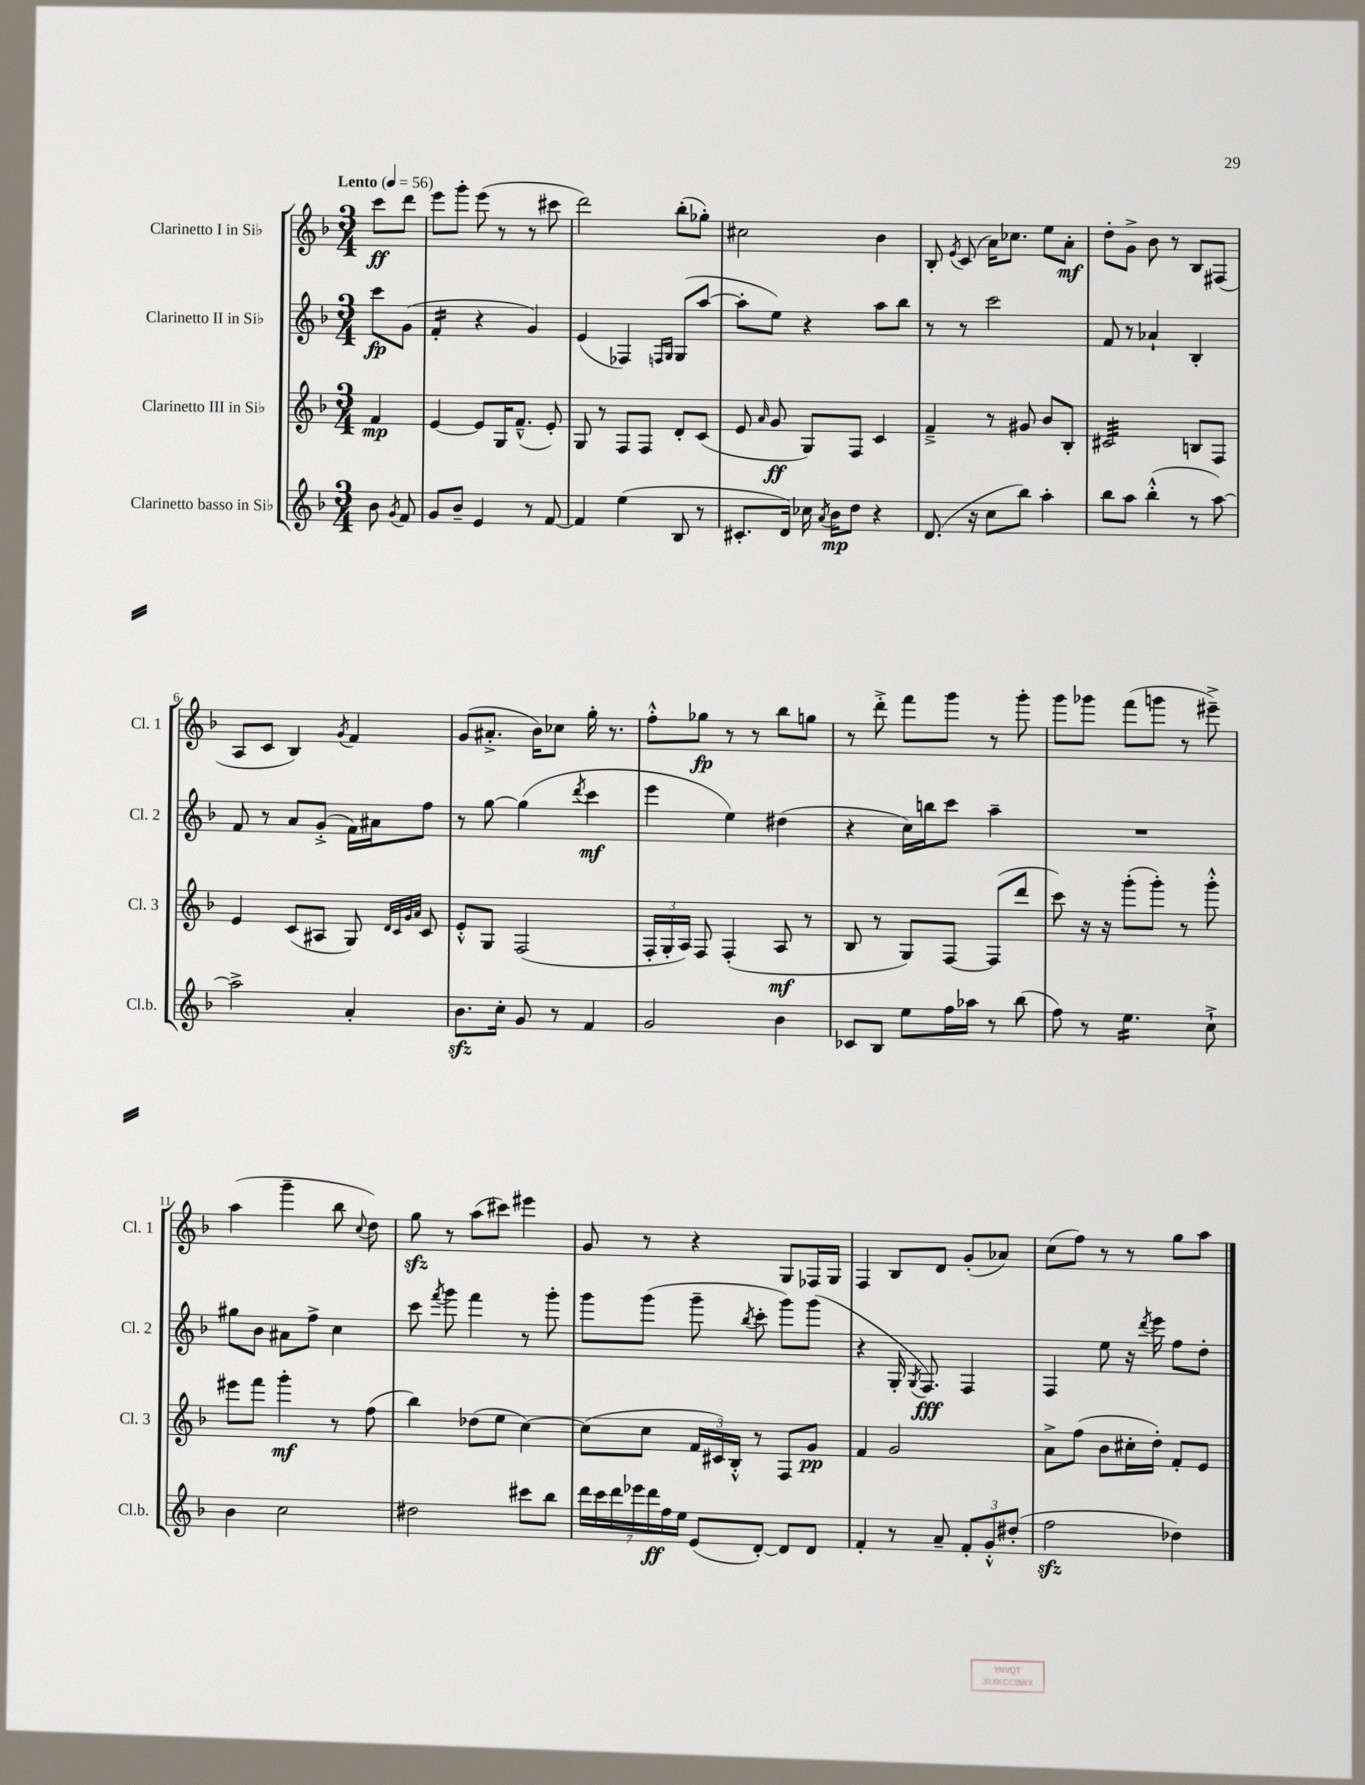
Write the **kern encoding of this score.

**kern	**kern	**kern	**kern
*staff4	*staff3	*staff2	*staff1
*clefG2	*clefG2	*clefG2	*clefG2
*k[b-]	*k[b-]	*k[b-]	*k[b-]
*M3/4	*M3/4	*M3/4	*M3/4
*MM56	*MM56	*MM56	*MM56
8b-	4f	8ccc	8ccc
8qg	.	.	.
8f	.	(8g	8ddd
=	=	=	=
8g	[4e	4f'	8eee
8b-~	.	.	8ggg'
4e	8e]	4r	(8eee
.	16G	.	8r
.	(8.f~^^	.	.
8r	.	4g)	8r
[8f	8e')	.	8ccc#
=	=	=	=
4f]	8G	(4e	2ddd)
.	8r	.	.
(4ee	8F	4F-)	.
.	8F	.	.
.	.	16qqF	.
.	.	16qqG	.
8B-	8d'	(8G	(8bb-'
8r	(8c	[8aa	8gg-')
=	=	=	=
8.c#'	8e	8aa']	2cc#
.	16qqa	.	.
.	8g	8ee)	.
16d)	.	.	.
16cc-	8G)	4r	.
8qa	.	.	.
16b-	.	.	.
8dd	8F	.	.
4r	4c	8aa	4b-
.	.	8bb-	.
=	=	=	=
(8.d	4f~^	8r	8B-'
.	.	.	8qe
.	.	8r	(8c
16r	.	.	.
8cc	8r	2ccc	16a)
.	.	.	8.cc-
8bb-)	8g#	.	.
4aa'	8b-	.	8ee
.	8B-'	.	8a'
=	=	=	=
8bb-	2c#	8f	8dd'
8aa	.	8r	8g^
(4bb-'^^	.	4a-`	8b-
.	.	.	8r
8r	8B	4B-'	8B-
[8aa)	8F	.	(8F#
=	=	=	=
2aa^]	4e	8f	8A
.	.	8r	8c
.	(8c	8a	4B-)
.	8A#	(8g'^	.
.	.	.	8qg
4a'	8G)	16f)	4f
.	.	16a#	.
.	32qqd	.	.
.	32qqc	.	.
.	32qqg	.	.
.	32qqa	.	.
.	8c	8ff	.
=	=	=	=
8.b-	8e'^^	8r	(8g
.	8G	[8gg	8.a#'^
16cc'	.	.	.
8g	(2F	(4gg]	.
.	.	.	16b-)
8r	.	.	8cc-
.	.	8qddd	.
4f	.	4ccc	16gg'
.	.	.	8.r
=	=	=	=
2g	24F'	4eee	8ff'^^
.	24G'	.	.
.	24A)	.	.
.	8F	.	8gg-
.	(4F'	4ee)	8r
.	.	.	8r
4b-	8A	(4dd#	8bb-
.	8r	.	8gg
=	=	=	=
8c-	8B-	4r	8r
8B-	8r	.	8ddd'^
8ee	8G)	16cc)	8fff
.	.	16bb	.
16ff	[8F	8ccc	8ggg
16aa-	.	.	.
8r	(8F]	4aa~	8r
(8bb-	8ddd	.	8ggg'
=	=	=	=
8ff)	8ccc)	2.r	8ggg
8r	16r	.	8ggg-
.	16r	.	.
4.ee	(8ggg'	.	(8fff
.	8ggg')	.	8ggg
.	8r	.	8r
8cc`^	8ggg'^^	.	8eee#~^)
=	=	=	=
4b-	8eee#	8gg#	(4aa
.	8fff	8b-	.
2cc	4ggg'	8a#	4ggg~
.	.	8ff^	.
.	8r	4cc	8bb-
.	.	.	8qqcc
.	(8ff	.	8dd)
=	=	=	=
2dd#	4bb-)	8ccc	8gg
.	.	8qfff	.
.	.	8ggg	8r
.	(8dd-	4fff	(8aa
.	8ee	.	8ccc#)
8ccc#	[4cc)	8r	4eee#
8bb-	.	8ggg'	.
=	=	=	=
28ddd	(8cc]	8ggg	8g
28ccc	.	.	.
28ddd	.	.	.
28eee-	.	.	.
.	8cc	(8ggg	8r
28ddd	.	.	.
28ff	.	.	.
28ee	.	.	.
(8e	24f	8ggg~	4r
.	24c#)	.	.
.	24B-'^^	.	.
.	.	8qbb-	.
[8d')	8r	8ccc'	.
8d]	8F	8ggg)	8G
8d	8g	(8ggg	16F-
.	.	.	16G
=	=	=	=
4f'	4f	4r	4F
8r	2g	16G'	8B-
.	.	8qG	.
.	.	8.F)	.
8a~	.	.	8d
12f'	.	4F	(8g'
12g'^^	.	.	.
.	.	.	8a-)
(12dd#'	.	.	.
=	=	=	=
2ff	8a^	4F	(8cc
.	(8ff	.	8ff)
.	8b-	8ee	8r
.	16cc#'	16r	8r
.	.	8qddd	.
.	16dd')	16eee	.
4dd-)	8f'	8ff	8gg
.	8e	8dd'	8aa
==	==	==	==
*-	*-	*-	*-
